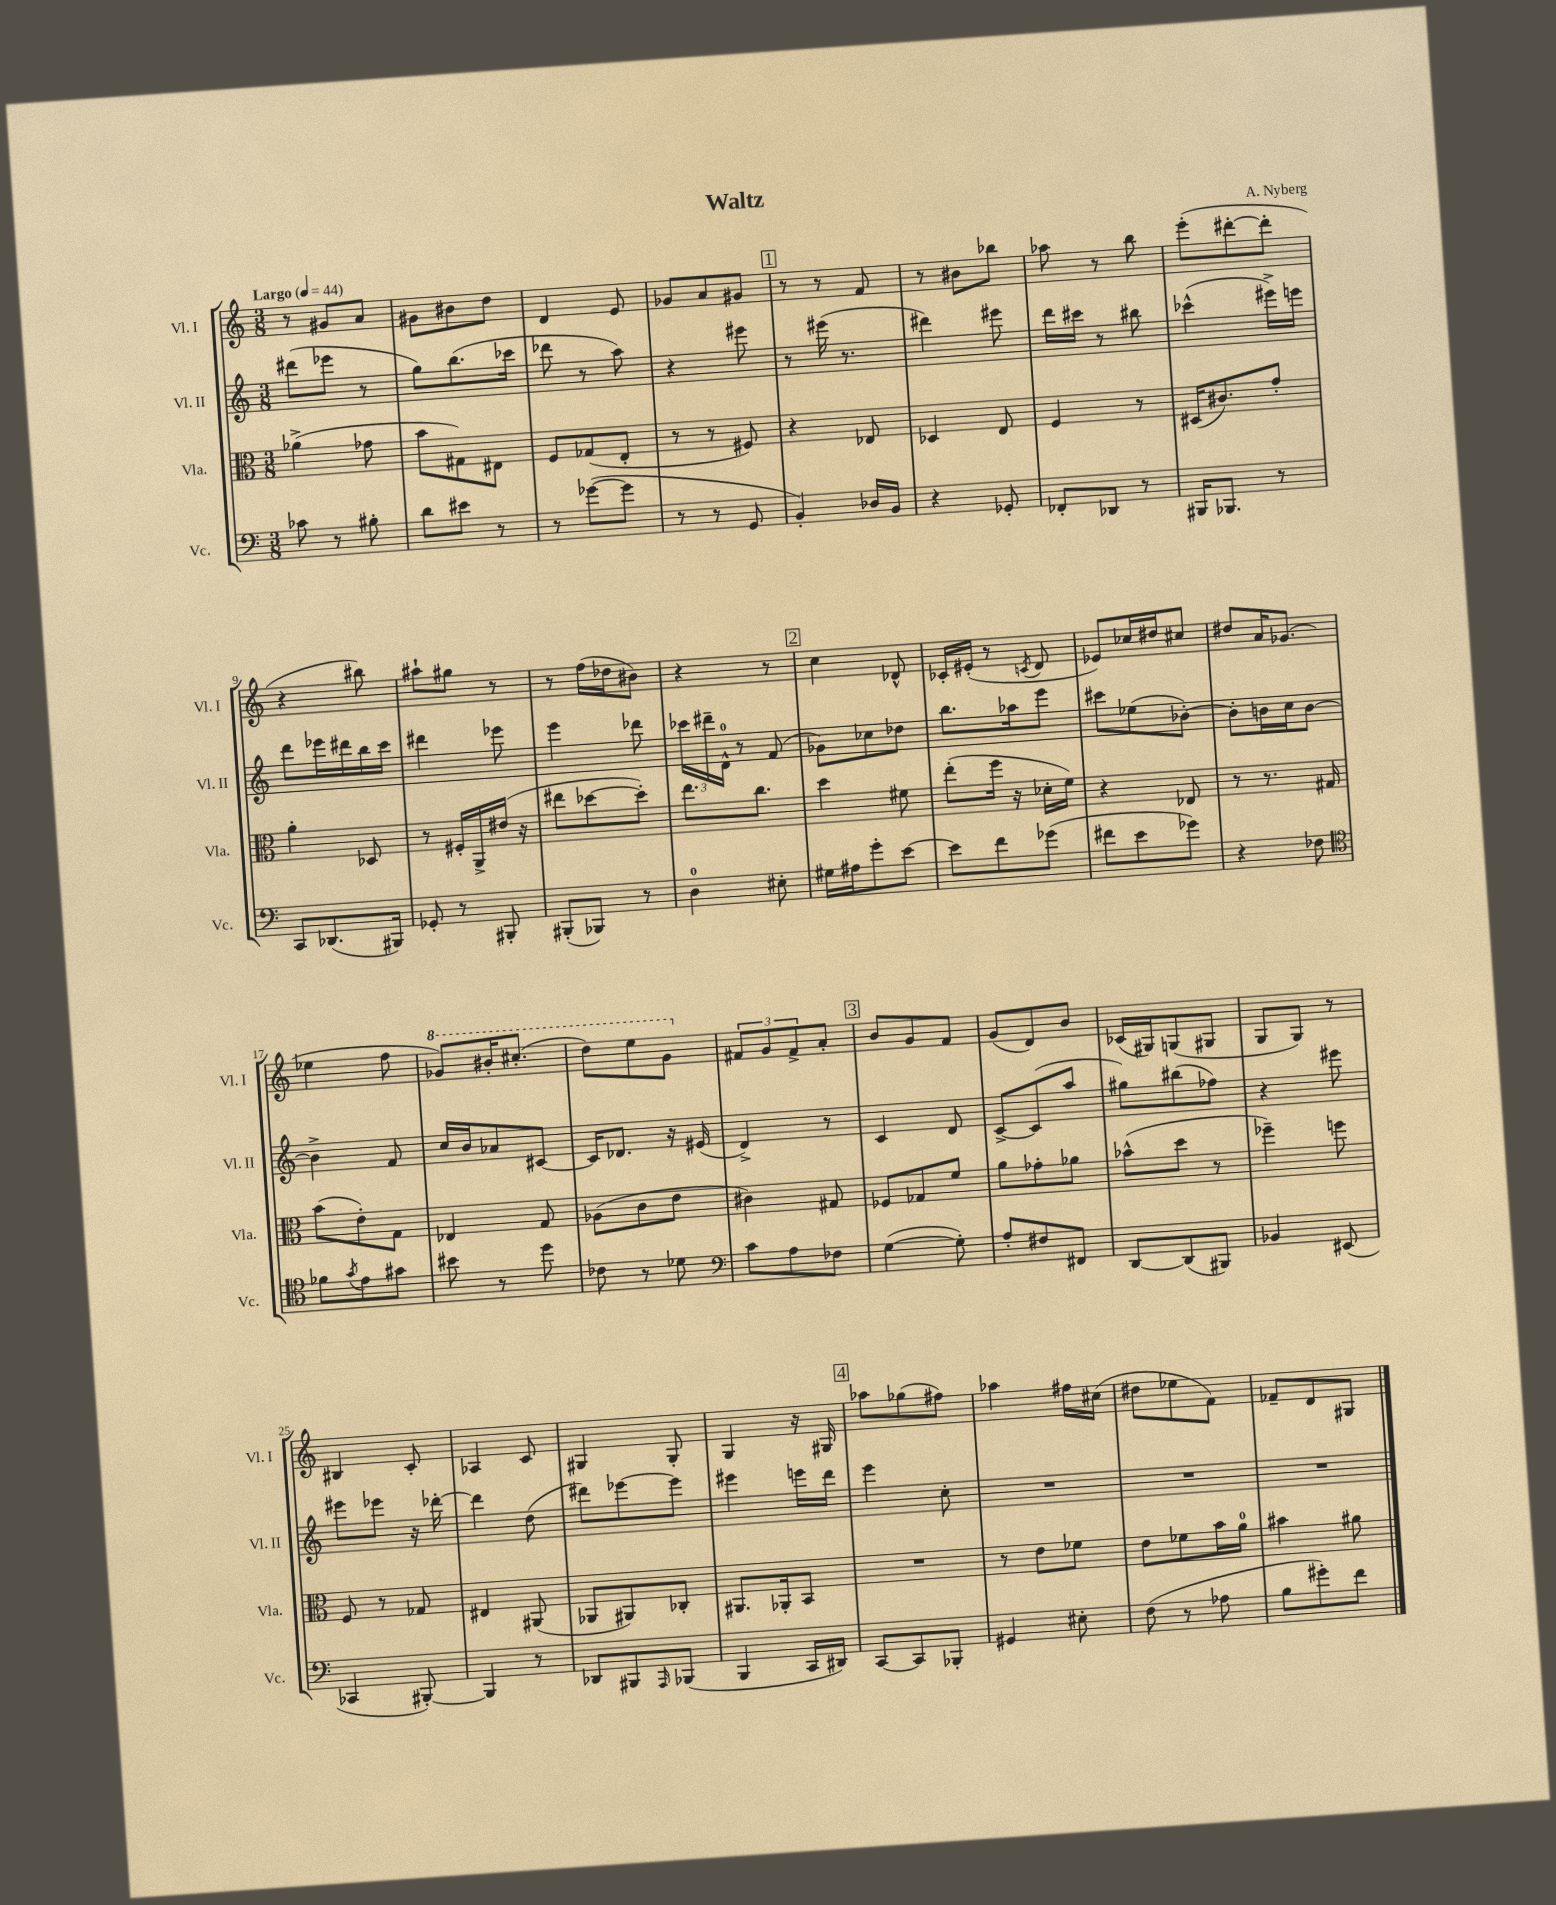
\header { title = "Waltz" composer = "A. Nyberg" }
<<
\new StaffGroup <<
\new Staff = "s0" \with { instrumentName = "Vl. I" shortInstrumentName = "Vl. I" } {
    \clef treble \key c \major \numericTimeSignature \time 3/8 \tempo "Largo" 4 = 44
    r8 gis'8 a'8 |
    gis'8 bis'8 d''8 |
    d'4 e'8 |
    ges'8 a'8 gis'8 |
    \mark \markup { \box "1" } r8 r8 f'8 |
    r8 bis'8 bes''8 |
    aes''8 r8 b''8 |
    e'''8-.( dis'''8~-. dis'''8-. |
    r4 bis''8) |
    ais''8-! gis''8 r8 |
    r8 f''16( des''16 bis'8) |
    r4 r8 |
    \mark \markup { \box "2" } c''4 des'8-^ |
    ces'16-. eis'16-.( r8 \acciaccatura { c'8 } d'8 |
    ees'8) ces''16 dis''16 cis''8 |
    dis''8 a'16 ges'8.( |
    ees''4 f''8 |
    \ottava #1 ges''8) bis''16-. cis'''8.-.( |
    d'''8) e'''8 g''8 \ottava #0 |
    \tuplet 3/2 { fis'8 g'8 fis'8-> } a'8-. |
    \mark \markup { \box "3" } b'8 g'8 f'8 |
    g'8( d'8) b'8 |
    ces'16( gis16) g8( gis8 |
    g8 g8) r8 |
    bis4 c'8-. |
    aes4 c'8 |
    gis4 gis8-. |
    g4 r16 gis16 |
    \mark \markup { \box "4" } aes''8 ges''8( fis''8) |
    aes''4 fis''16 cis''16( |
    dis''8 ees''8 f'8) |
    fes'8-- d'8 gis8 \bar "|." |
}
\new Staff = "s1" \with { instrumentName = "Vl. II" shortInstrumentName = "Vl. II" } {
    \clef treble \key c \major \numericTimeSignature \time 3/8
    dis'''8( ees'''8 r8 |
    g''8) b''8.( ces'''16 |
    des'''8 r8 a''8) |
    r4 eis'''8 |
    \mark \markup { \box "1" } r8 eis'''16( r8. |
    dis'''4) eis'''8 |
    d'''16 cis'''16 r8 bis''8 |
    ces'''4-^( eis'''16->) e'''16 |
    d'''8 ees'''16 dis'''16 b''16 c'''16 |
    dis'''4 ees'''8 |
    e'''4 des'''8 |
    \tuplet 3/2 { ces'''16 dis'''16-- d'16-0-^ } r8 f'8( |
    \mark \markup { \box "2" } ges'8) ces''8 des''8 |
    b''8. aes''16 e'''8 |
    cis'''8 ees''8( bes'8~-.) |
    bes'8-. b'16 c''16 b'8~ |
    b'4-> f'8 |
    c''16 b'16 aes'8 cis'8~ |
    cis'16 des'8. r16 eis'16( |
    d'4->) r8 |
    \mark \markup { \box "3" } c'4 d'8 |
    c'8~-> c'8( a''8 |
    gis''8) bis''8( fes''8) |
    r4 eis'''8 |
    eis'''8 ees'''8 r16 des'''16~-. |
    des'''4 d''8( |
    dis'''8) ees'''8~ ees'''8 |
    eis'''4 e'''16 d'''16 |
    \mark \markup { \box "4" } e'''4 c''8-. |
    R4. |
    R4. |
    R4. \bar "|." |
}
\new Staff = "s2" \with { instrumentName = "Vla." shortInstrumentName = "Vla." } {
    \clef alto \key c \major \numericTimeSignature \time 3/8
    aes'4->( ges'8 |
    b'8 gis8) eis8 |
    f8 ges8( e8-. |
    r8 r8 fis8) |
    \mark \markup { \box "1" } r4 ees8 |
    des4 e8 |
    f4 r8 |
    dis16( cis'8.) g'8-. |
    a'4-. des8 |
    r8 fis16-. a,16-> eis'16( r16 |
    eis''8 des''8~ des''8-.) |
    e''8. c''8. |
    \mark \markup { \box "2" } d''4 fis'8 |
    e''8-.( f''16 r16 des'16-. f'16) |
    r4 ees8 |
    r8 r8. gis16 |
    b'8( e'8-.) g8 |
    ees4 g8 |
    aes8( c'8 e'8 |
    cis'4) gis8 |
    \mark \markup { \box "3" } fes8 ges8 f'8 |
    a'8 ges'8-. aes'8 |
    bes'8-^( d''8 r8 |
    fes''4--) f''8 |
    f8 r8 ges8 |
    eis4 ais,8( |
    aes,8 ais,8) ces8-. |
    ais,8. aes,16-. b,8 |
    \mark \markup { \box "4" } R4. |
    r8 e'8 fes'8 |
    e'8 fes'8 b'16 a'16-0 |
    bis'4 ais'8 \bar "|." |
}
\new Staff = "s3" \with { instrumentName = "Vc." shortInstrumentName = "Vc." } {
    \clef bass \key c \major \numericTimeSignature \time 3/8
    ces'8 r8 bis8-. |
    d'8 eis'8 r8 |
    r8 ges'8~( ges'8 |
    r8 r8 g,8 |
    \mark \markup { \box "1" } b,4-.) des16 b,16 |
    r4 ges,8-. |
    fes,8-. des,8 r8 |
    bis,,16 bes,,8. r8 |
    c,8 des,8.( bis,,16) |
    ges,8-. r8 bis,,8-. |
    bis,,8-.( bes,,8) r8 |
    d4-0 eis8-. |
    \mark \markup { \box "2" } gis16 ais16 g'8-. e'8~ |
    e'8 f'8 ges'8( |
    fis'8 e'8 ges'8) |
    r4 fes8 |
    \clef tenor fes'8 \acciaccatura { g'8 } e'8 gis'8 |
    bis'8 r8 d''8 |
    ces'8 r8 des'8 |
    \clef bass c'8 a8 fes8 |
    \mark \markup { \box "3" } g4~( g8-.) |
    a8-. fis8 fis,8 |
    d,8~ d,8( bis,,8) |
    bes,4 eis,8( |
    ces,4 bis,,8~-.) |
    bis,,4 r8 |
    des,8 bis,,8 \grace { a,,16 } bes,,8( |
    b,,4 c,16 dis,16) |
    \mark \markup { \box "4" } c,8~ c,8 bes,,8-. |
    gis,4 eis8-. |
    f8( r8 aes8 |
    b8 gis'8-.) f'8 \bar "|." |
}
>>
>>
